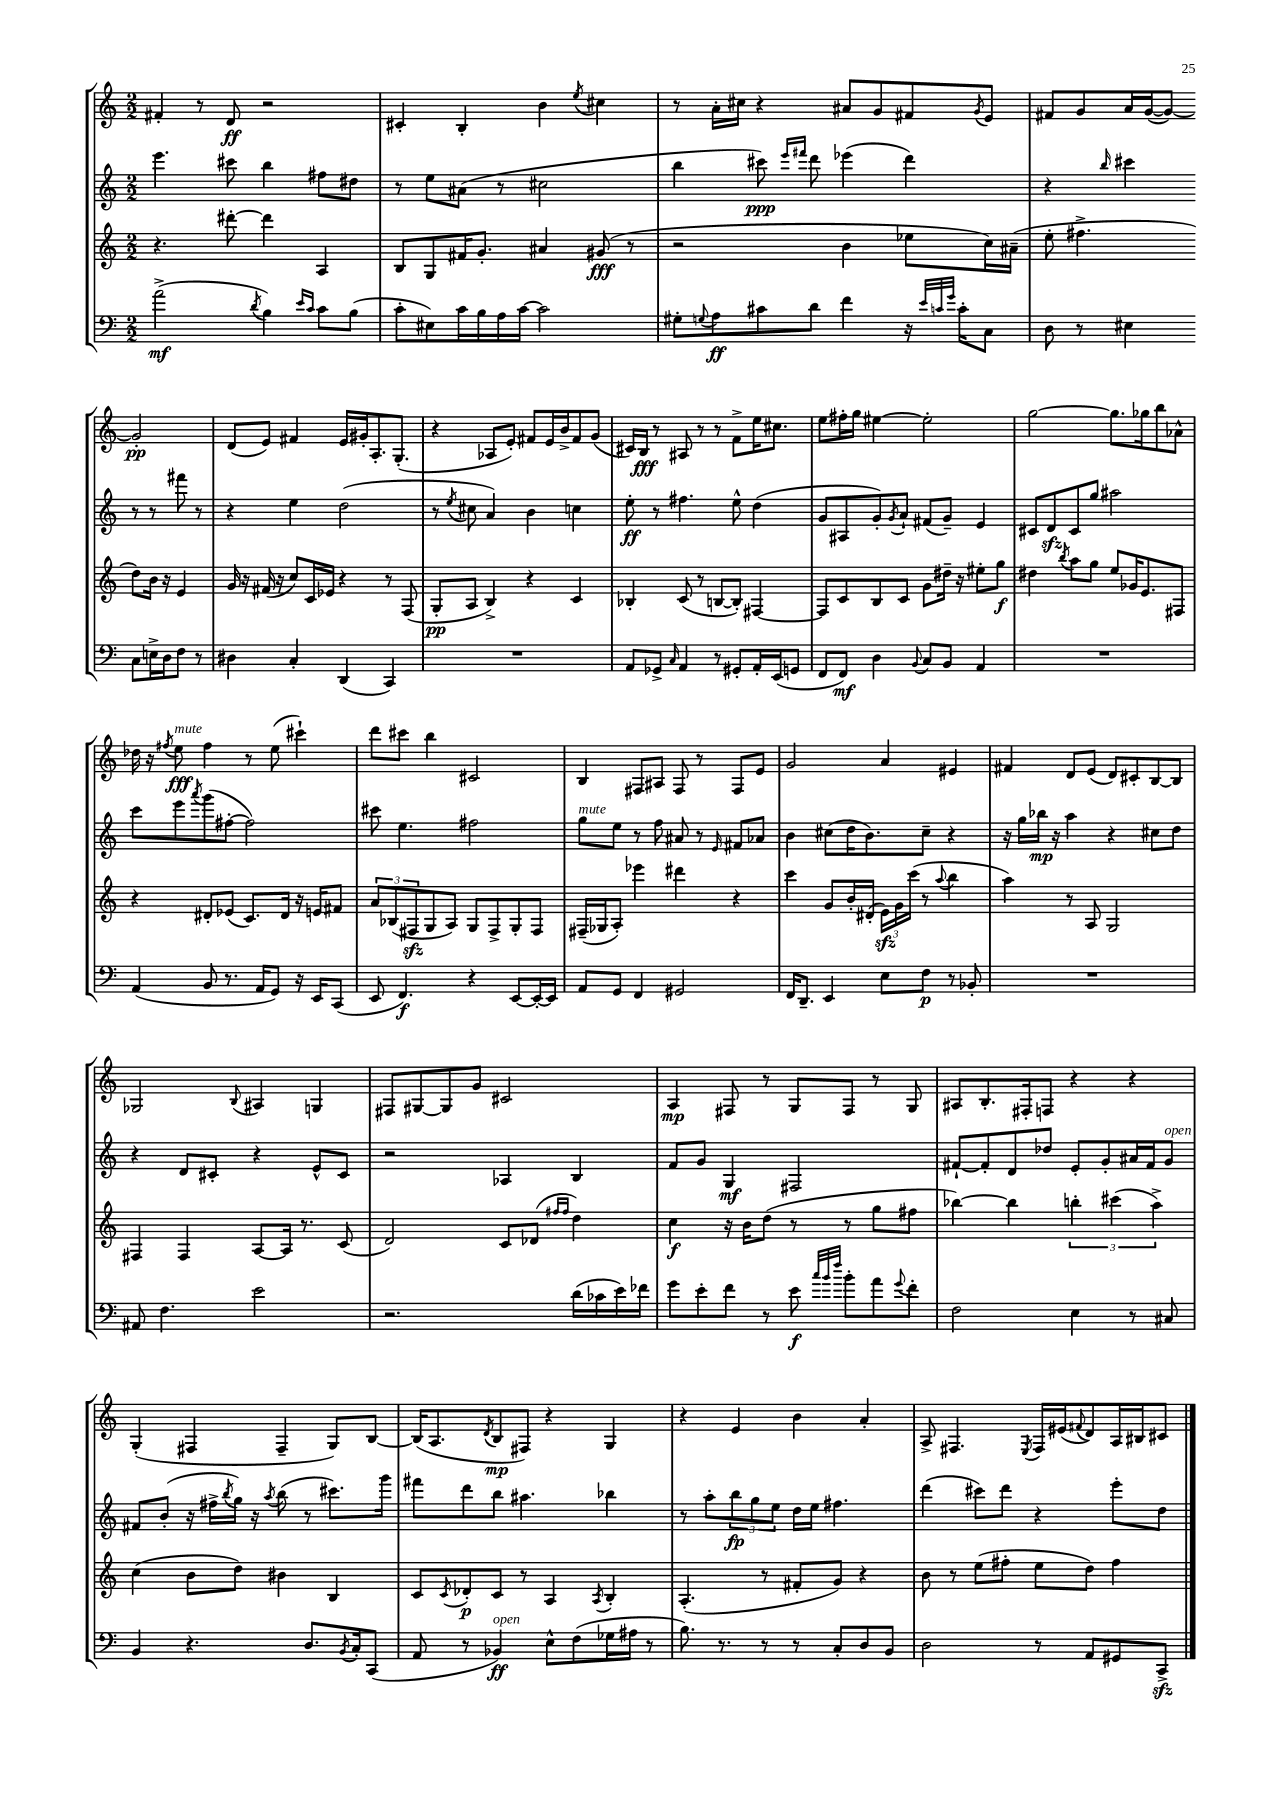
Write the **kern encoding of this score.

**kern	**kern	**kern	**kern
*staff4	*staff3	*staff2	*staff1
*clefF4	*clefG2	*clefG2	*clefG2
*k[]	*k[]	*k[]	*k[]
*M2/2	*M2/2	*M2/2	*M2/2
(2a^	4.r	4.eee	4f#'
.	.	.	8r
.	[8ddd#'	8ccc#	8d
8qd	.	.	.
4B)	4ddd#]	4bb	2r
16qqe	.	.	.
16qqc	.	.	.
8c	4A	8ff#	.
(8B	.	8dd#	.
=	=	=	=
8c'	8B	8r	4c#'
8E#)	8G	8ee	.
16c	16f#	(8a#	4B'
16B	8.g'	.	.
16A	.	8r	.
[16c	.	.	.
2c]	4a#	2cc#	4b
.	.	.	8qee
.	(8g#	.	4cc#
.	8r	.	.
=	=	=	=
8G#'	2r	4bb	8r
8qqG	.	.	.
8A	.	.	16a'
.	.	.	16cc#
8c#	.	8ccc#)	4r
.	.	16qqeee	.
.	.	16qqfff#	.
8d	.	8ddd	.
4f	4b	(4eee-	8a#
.	.	.	8g
16r	8ee-	4ddd)	8f#
32qqe	.	.	.
32qqc	.	.	.
32qqg	.	.	.
16c'	.	.	.
.	.	.	8qg
8C	16cc)	.	8e
.	(16a#~	.	.
=	=	=	=
8D	8ee'	4r	8f#
8r	4.ff#^	.	8g
.	.	16qqbb	.
4E#	.	4ccc#	16a
.	.	.	([16g
.	.	.	8g_)
8C	8dd)	8r	2g']
16E^	16b	8r	.
16D	16r	.	.
8F	4e	8fff#	.
8r	.	8r	.
=	=	=	=
4D#	16g	4r	(8d
.	16r	.	.
.	(16f#	.	8e)
.	16r	.	.
4C'	8cc)	4ee	4f#
.	16c	.	.
.	16e-	.	.
(4DD	4r	(2dd	16e
.	.	.	16g#'
.	.	.	8.A'
4CC)	8r	.	.
.	.	.	(8.G'
.	(8F	.	.
=	=	=	=
1r	8G'	8r	4r
.	.	8qee	.
.	8A	8cc#	.
.	4B^)	4a)	8A-
.	.	.	8e')
.	4r	4b	8f#
.	.	.	16e
.	.	.	16b^
.	4c	4cc	8f#
.	.	.	(8g
=	=	=	=
8AA	4B-'	8ee'	16c#)
.	.	.	16B
8GG-^	.	8r	8r
16qqC	.	.	.
4AA	(8c	4.ff#	8A#
.	8r	.	8r
8r	[8B	.	8r
8GG#'	8B'])	8ee^^	8f^
16AA'	[4F#	(4dd	16ee
(16EE	.	.	8.cc#
8GG	.	.	.
=	=	=	=
8FF	8F#]	8g	8ee
8FF)	8c	8A#	16ff#'
.	.	.	16gg
4D	8B	8g')	[4ee#
.	.	8qg	.
.	8c	8a`	.
8qqBB	.	.	.
8C	8g	(8f#	2ee#']
8BB	16dd#~	8g~)	.
.	16r	.	.
4AA	8ee#'	4e	.
.	8gg	.	.
=	=	=	=
1r	4dd#	8c#	[2gg
.	.	8d	.
.	8qbb	.	.
.	8aa	8c#	.
.	8gg	8gg	.
.	8ee	2aa#	8.gg]
.	16g-	.	.
.	8.e	.	16gg-
.	.	.	8bb
.	8F#	.	8a-^^
=	=	=	=
(4AA	4r	8ccc	16dd-
.	.	.	16r
.	.	.	8qff#
.	.	8eee	8ee
.	.	8qaaa	.
8BB	8d#'	(8ggg	4ff#
8.r	(8e-	[8ff#'	.
.	8.c)	2ff#])	8r
16AA	.	.	.
8GG)	.	.	(8ee
.	16d#	.	.
16r	16r	.	4ccc#`)
16EE	16e	.	.
(8CC	8f#	.	.
=	=	=	=
8EE	12a	8ccc#	8ddd
.	(12B-	.	.
4.FF)	.	4.ee	8ccc#
.	12F#	.	.
.	8G	.	4bb
.	8A)	.	.
4r	8G	2ff#	2c#
.	8F#^	.	.
[8EE	8G'	.	.
16EE'_	8F#	.	.
16EE]	.	.	.
=	=	=	=
8AA	(16F#~	8gg	4B
.	16G-	.	.
8GG	8A')	8ee	.
4FF	4eee-	8r	8F#
.	.	8ff	8A#
2GG#	4ddd#	8a#	8F#
.	.	8r	8r
.	.	16qqe	.
.	4r	8f#	8F#
.	.	8a-	8e
=	=	=	=
16FF	4ccc	4b	2g
8.DD~	.	.	.
4EE	8g	(8cc#	.
.	16b'	16dd	.
.	(16d#'	8.b)	.
8E	24e)	.	4a
.	24g	.	.
.	(24ccc	.	.
8F	8r	8cc#~	.
.	8qqaa	.	.
8r	4bb	4r	4e#
8BB-'	.	.	.
=	=	=	=
1r	4aa)	16r	4f#
.	.	16gg	.
.	.	16bb-	.
.	.	16r	.
.	8r	4aa	8d
.	8A	.	(8e
.	2G	4r	8d)
.	.	.	8c#'
.	.	8cc#	[8B
.	.	8dd	8B]
=	=	=	=
8AA#	4F#	4r	2G-
4.F	.	.	.
.	4F#	8d	.
.	.	8c#'	.
.	.	.	8qqB
2e	[8A	4r	4A#
.	16A]	.	.
.	8.r	.	.
.	.	8e^^	4G
.	(8c	8c#	.
=	=	=	=
2.r	2d)	2r	8F#
.	.	.	[8G#
.	.	.	8G#]
.	.	.	8g
.	8c	4A-	2c#
.	(8d-	.	.
.	16qqff#	.	.
.	16qqff#	.	.
(16d	4dd)	4B	.
16c-	.	.	.
16e)	.	.	.
16f-	.	.	.
=	=	=	=
8g	4cc	8f	4A
8e'	.	8g	.
8f	16r	4G	8F#
.	16b	.	.
8r	(8dd	.	8r
8e	8r	2F#	8G
32qqcc	.	.	.
32qqb	.	.	.
32qqff	.	.	.
8b'	8r	.	8F#
8a	8gg	.	8r
8qqg	.	.	.
8f'	8ff#	.	8G
=	=	=	=
2F	[4bb-)	[8f#`	8A#
.	.	8f#']	8.B'
.	4bb-]	8d	.
.	.	.	16F#'
.	.	8dd-	8F
4E	6bb'	8e'	4r
.	.	8g'	.
.	(6ccc#	.	.
8r	.	16a#	4r
.	.	16f#	.
.	6aa^)	.	.
8C#	.	8g	.
=	=	=	=
4BB	(4cc	8f#	(4G'
.	.	(8b'	.
4.r	8b	16r	4F#
.	.	16ff#^	.
.	.	8qbb	.
.	8dd)	16gg)	.
.	.	16r	.
.	.	8qaa	.
.	4b#	(8bb	4F#~
8.D	.	8r	.
.	4B	8.ccc#)	8G)
8qBB	.	.	.
16C'	.	.	.
(8CC	.	.	[8B
.	.	16ggg	.
=	=	=	=
8AA	8c	8fff#	(16B]
.	.	.	8.A
.	8qc	.	.
8r	8d-'	8ddd	.
.	.	.	8qd
4BB-)	8c	8bb	8B
.	8r	4.aa#	8F#)
8E^^	4A	.	4r
(8F	.	.	.
.	8qA	.	.
16G-	4B'	4bb-	4G
16A#	.	.	.
8r	.	.	.
=	=	=	=
8.B)	(4.A'	8r	4r
.	.	8aa'	.
8.r	.	.	.
.	.	12bb	4e
.	.	12gg	.
8r	8r	.	.
.	.	12ee	.
8r	8f#'	16dd	4b
.	.	16ee	.
8C'	8g)	4.ff#	.
8D	4r	.	4a'
8BB	.	.	.
=	=	=	=
2D	8b	(4ddd	8A^
.	8r	.	4.F#
.	(8ee	8ccc#)	.
.	8ff#'	8ddd	.
.	.	.	8qE
8r	8ee	4r	16F#
.	.	.	(16e#
.	.	.	8qqf#
8AA	8dd)	.	8d)
8GG#	4ff#	8eee'	16A
.	.	.	16B#
8CC^	.	8dd	8c#
==	==	==	==
*-	*-	*-	*-
